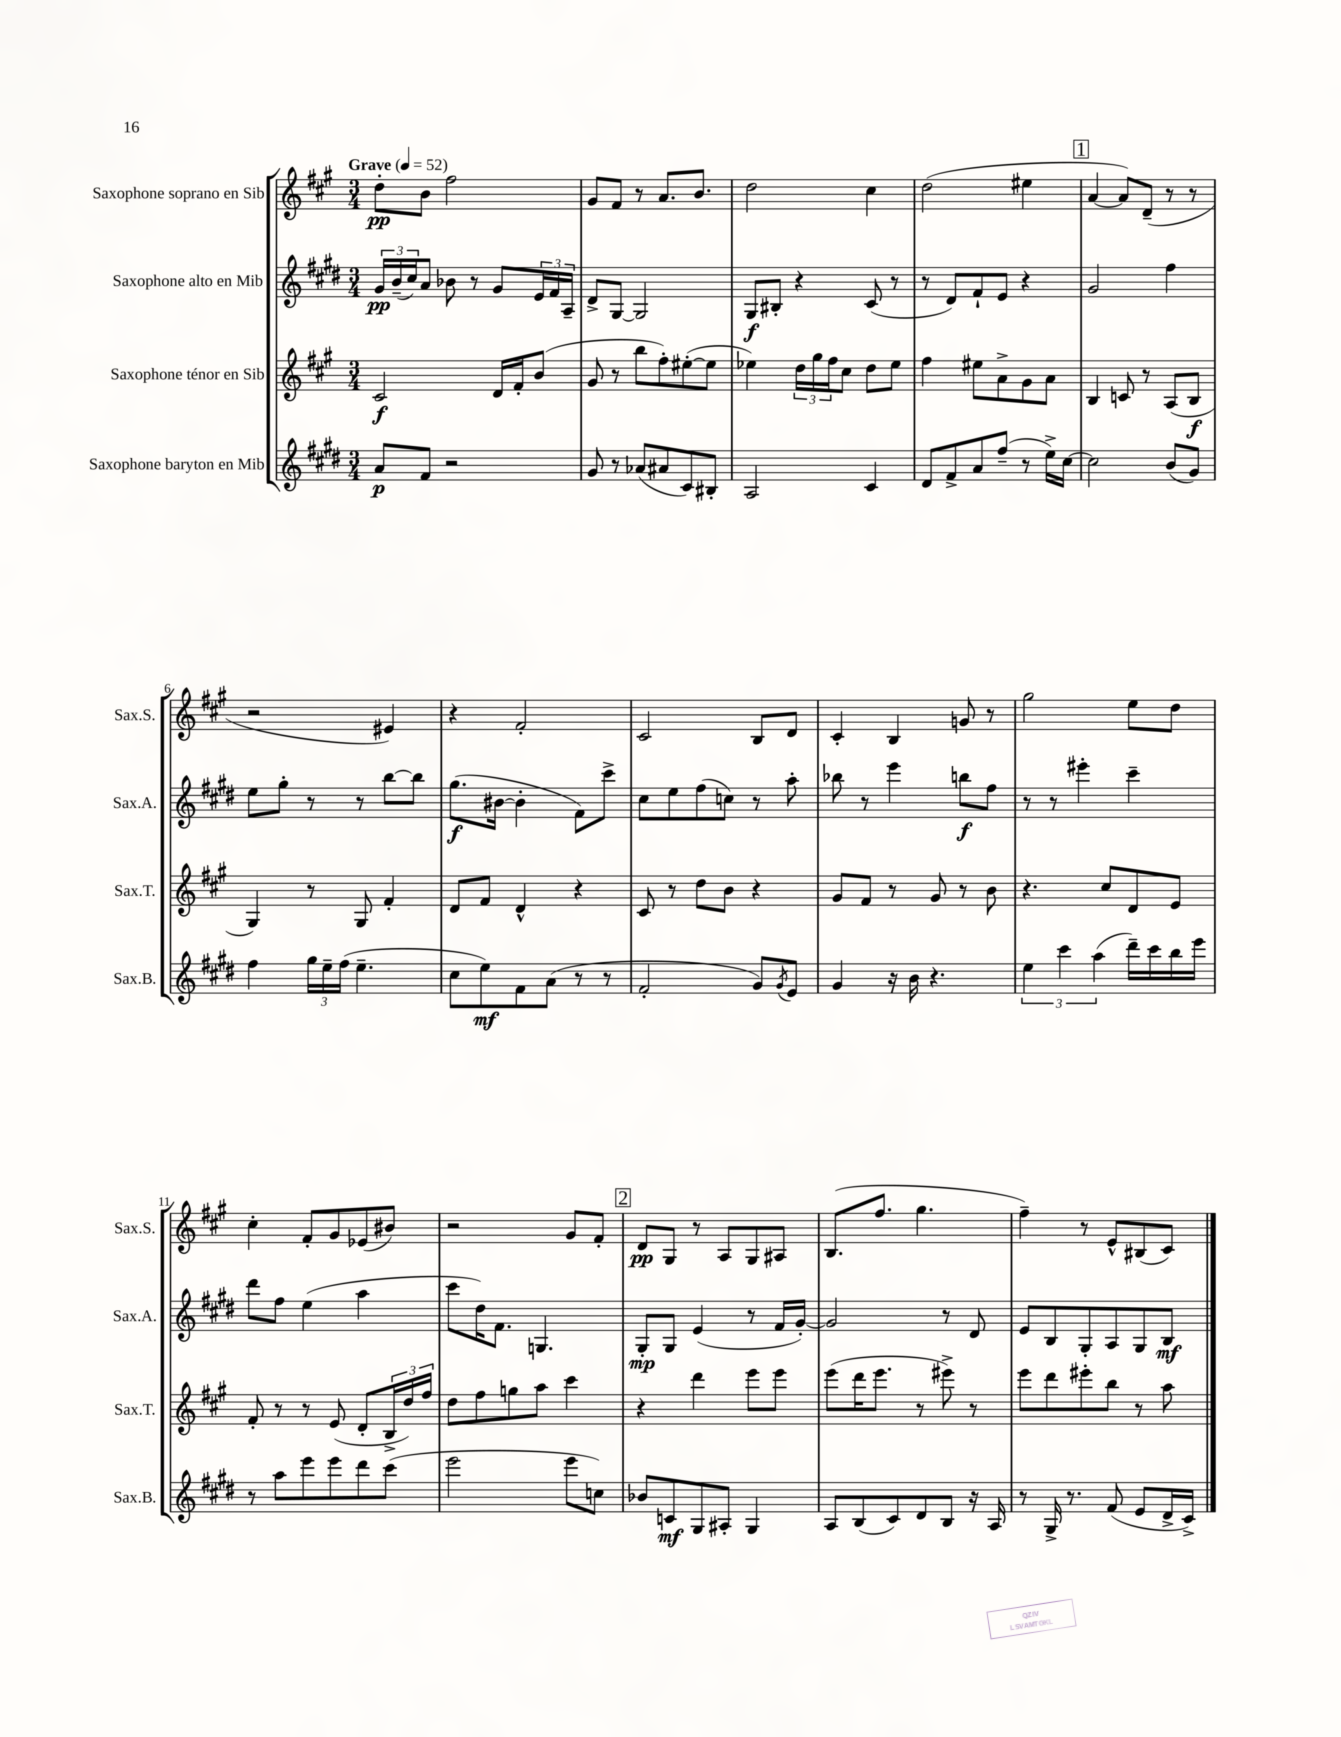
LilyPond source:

<<
\new StaffGroup <<
\new Staff = "s0" \with { instrumentName = "Saxophone soprano en Sib" shortInstrumentName = "Sax.S." } {
    \clef treble \key a \major \numericTimeSignature \time 3/4 \tempo "Grave" 4 = 52
    d''8-.\pp b'8 fis''2 |
    gis'8 fis'8 r8 a'8. b'8. |
    d''2 cis''4 |
    d''2( eis''4 |
    \mark \markup { \box "1" } a'4~ a'8) d'8--( r8 r8 |
    r2 eis'4) |
    r4 fis'2-. |
    cis'2 b8 d'8 |
    cis'4-. b4 g'8 r8 |
    gis''2 e''8 d''8 |
    cis''4-. fis'8-. gis'8 ees'8( bis'8) |
    r2 gis'8 fis'8-. |
    \mark \markup { \box "2" } d'8\pp gis8 r8 a8 gis8 ais8 |
    b8.( fis''8. gis''4. |
    fis''4--) r8 e'8-^ bis8( cis'8) \bar "|." |
}
\new Staff = "s1" \with { instrumentName = "Saxophone alto en Mib" shortInstrumentName = "Sax.A." } {
    \clef treble \key e \major \numericTimeSignature \time 3/4
    \tuplet 3/2 { gis'16\pp b'16--( cis''16) } a'8 bes'8 r8 gis'8 \tuplet 3/2 { e'16 fis'16 a16-- } |
    dis'8-> gis8~ gis2 |
    gis8\f bis8-. r4 cis'8( r8 |
    r8 dis'8) fis'8-! e'8 r4 |
    \mark \markup { \box "1" } gis'2 fis''4 |
    e''8 gis''8-. r8 r8 b''8~ b''8 |
    gis''8.\f( bis'16~ bis'4-. fis'8) cis'''8-> |
    cis''8 e''8 fis''8( c''8) r8 a''8-. |
    bes''8 r8 e'''4 b''8\f fis''8 |
    r8 r8 eis'''4-. cis'''4-- |
    dis'''8 fis''8 e''4( a''4 |
    cis'''8 dis''16) fis'8. g4. |
    \mark \markup { \box "2" } gis8-.\mp gis8 e'4( r8 fis'16 gis'16~-.) |
    gis'2 r8 dis'8 |
    e'8 b8 gis8-. a8 gis8 b8\mf \bar "|." |
}
\new Staff = "s2" \with { instrumentName = "Saxophone ténor en Sib" shortInstrumentName = "Sax.T." } {
    \clef treble \key a \major \numericTimeSignature \time 3/4
    cis'2\f d'16 fis'16-. b'8( |
    gis'8 r8 b''8 fis''8-.) eis''8~-.( eis''8 |
    ees''4) \tuplet 3/2 { d''16 gis''16 fis''16 } cis''8 d''8 ees''8 |
    fis''4 eis''8 a'8-> gis'8 a'8 |
    \mark \markup { \box "1" } b4 c'8 r8 a8( b8\f |
    gis4) r8 gis8 fis'4-. |
    d'8 fis'8 d'4-^ r4 |
    cis'8 r8 d''8 b'8 r4 |
    gis'8 fis'8 r8 gis'8 r8 b'8 |
    r4. cis''8 d'8 e'8 |
    fis'8-. r8 r8 e'8( d'8-. \tuplet 3/2 { b16-> d''16) fis''16 } |
    d''8 fis''8 g''8 a''8 cis'''4 |
    \mark \markup { \box "2" } r4 d'''4 e'''8 e'''8 |
    e'''8( d'''16 e'''8. r8 eis'''8->) r8 |
    e'''8 d'''8 eis'''8-. b''8 r8 a''8 \bar "|." |
}
\new Staff = "s3" \with { instrumentName = "Saxophone baryton en Mib" shortInstrumentName = "Sax.B." } {
    \clef treble \key e \major \numericTimeSignature \time 3/4
    a'8\p fis'8 r2 |
    gis'8 r8 aes'8( ais'8 cis'8) bis8-. |
    a2 cis'4 |
    dis'8 fis'8-> a'8 fis''8--( r8 e''16->) cis''16~ |
    \mark \markup { \box "1" } cis''2 b'8( gis'8) |
    fis''4 \tuplet 3/2 { gis''16 e''16-- fis''16( } e''4.-- |
    cis''8 e''8\mf) fis'8 a'8( r8 r8 |
    fis'2-. gis'8) \acciaccatura { gis'8 } e'8 |
    gis'4 r16 b'16 r4. |
    \tuplet 3/2 { e''4 cis'''4 a''4( } dis'''16--) cis'''16 b''16 e'''16 |
    r8 a''8 e'''8 e'''8 dis'''8 cis'''8( |
    e'''2 e'''8 c''8) |
    \mark \markup { \box "2" } bes'8 c'8\mf gis8 ais8-. gis4 |
    a8 b8( cis'8) dis'8 b8 r16 a16 |
    r8 gis16-> r8. fis'8( e'8 dis'16-> cis'16->) \bar "|." |
}
>>
>>
